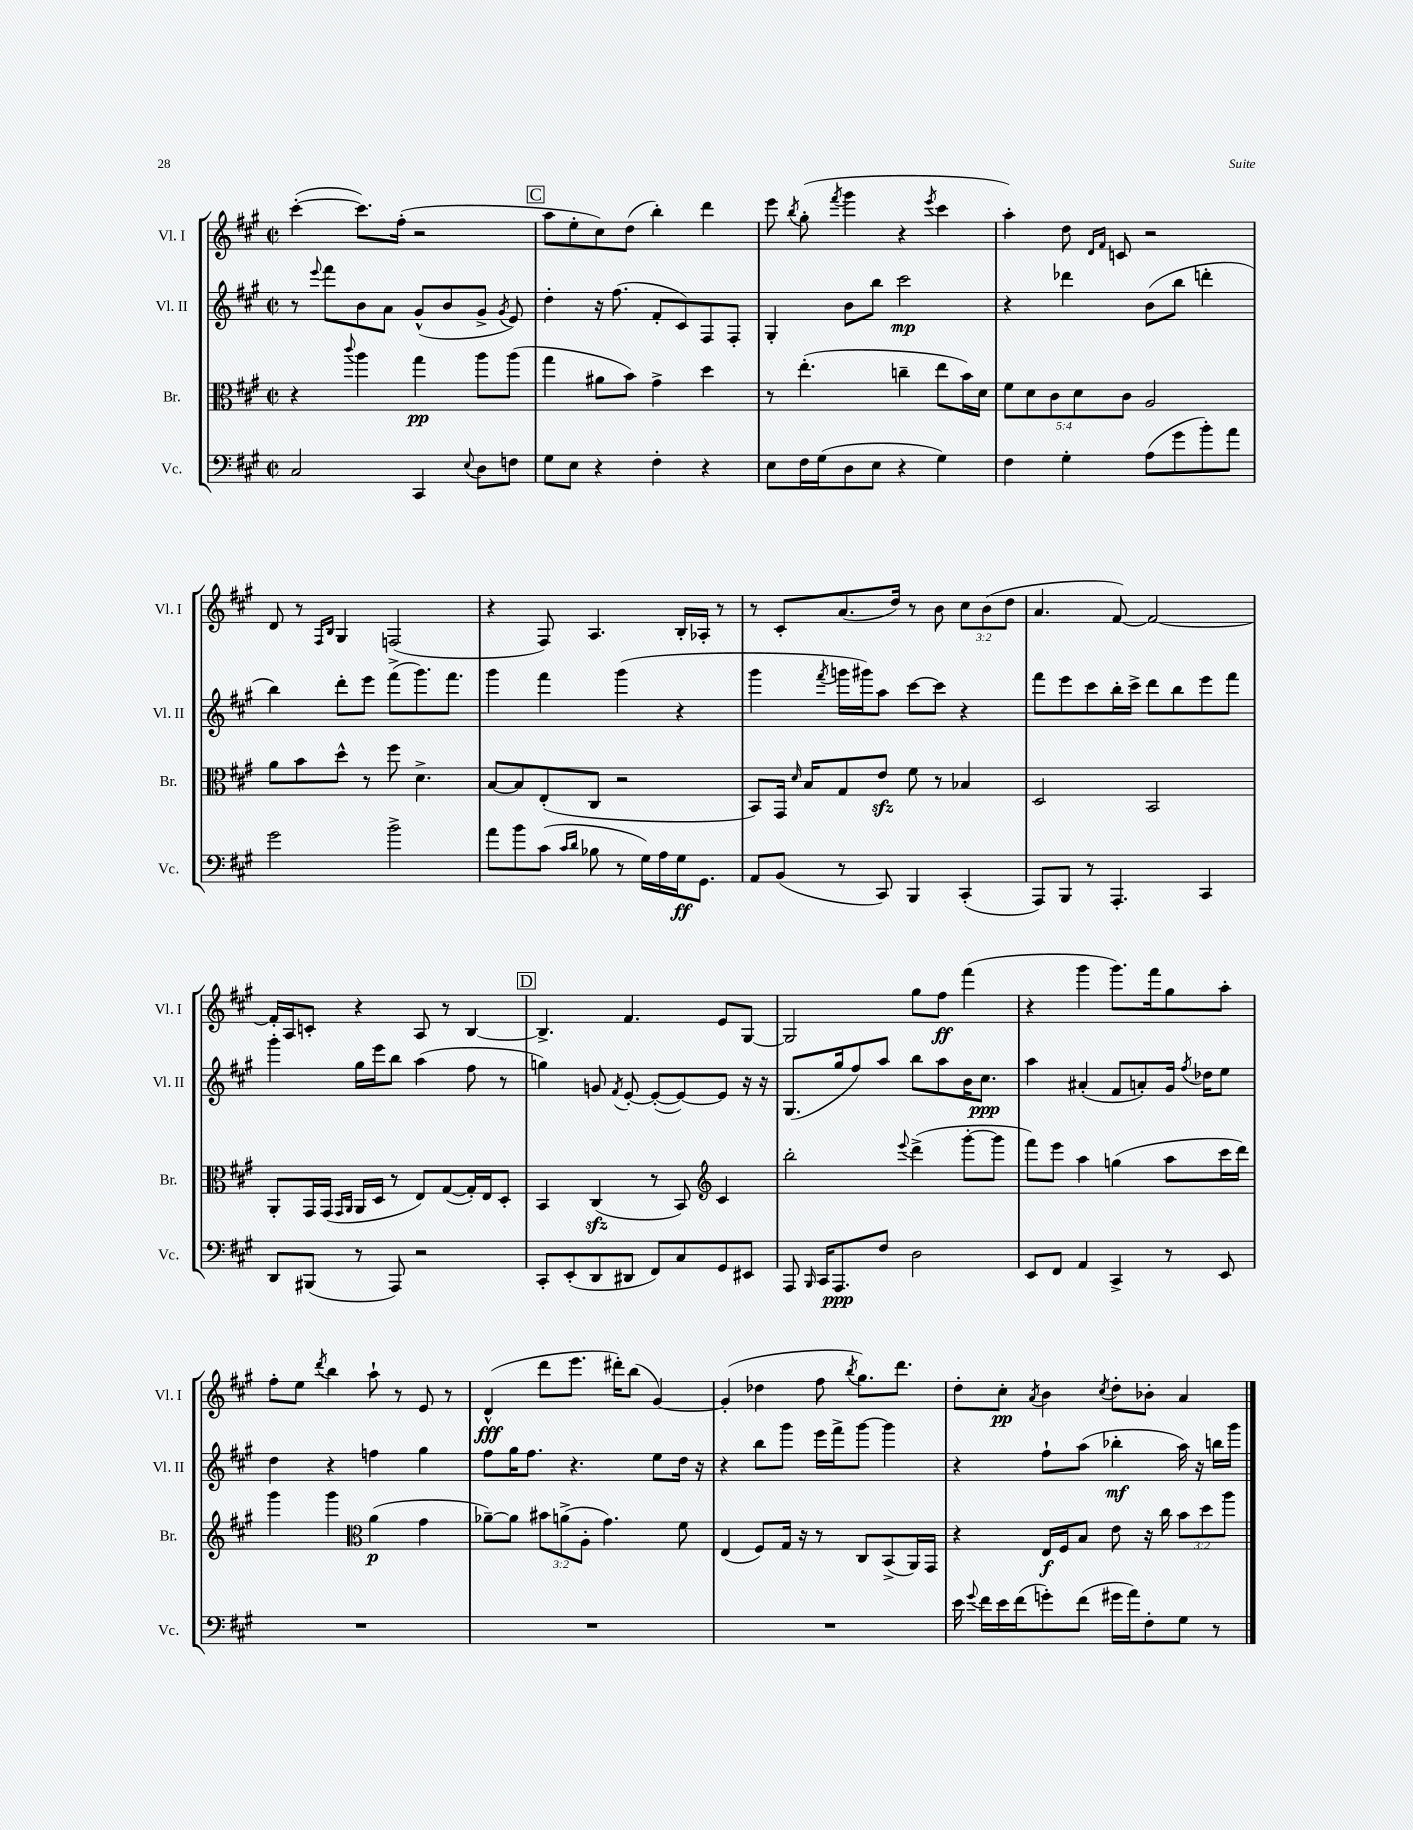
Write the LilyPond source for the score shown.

<<
\new StaffGroup <<
\new Staff = "s0" \with { instrumentName = "Vl. I" shortInstrumentName = "Vl. I" } {
    \clef treble \key a \major \defaultTimeSignature \time 2/2 \override Staff.TupletNumber.text = #tuplet-number::calc-fraction-text
    \autoBeamOff cis'''4~-.( cis'''8.[) fis''16]-.( r2 |
    \mark \markup { \box "C" } a''8[ e''8-. cis''8) d''8]( b''4-.) d'''4 |
    e'''8 \acciaccatura { b''8 } gis''8-.( \acciaccatura { fis'''8 } gis'''4 r4 \acciaccatura { e'''8 } cis'''4 |
    a''4-.) d''8 \grace { d'16[ fis'16] } c'8 r2 |
    d'8 r8 \grace { fis16[ b16] } gis4 f2( |
    r4 fis8) a4. b16[-. aes16]-. r8 |
    r8 cis'8[-. a'8.( d''16]) r8 b'8 \tuplet 3/2 { cis''8[ b'8( d''8] } |
    a'4. fis'8~) fis'2~ |
    fis'16[-. a16 c'8]-. r4 a8 r8 b4~ |
    \mark \markup { \box "D" } b4.-> fis'4. e'8[ gis8]~ |
    gis2 gis''8[ fis''8]\ff fis'''4( |
    r4 gis'''4 gis'''8.[) fis'''16 gis''8 a''8]-. |
    fis''8[-. e''8] \acciaccatura { d'''8 } b''4 a''8-! r8 e'8 r8 |
    d'4-^\fff( d'''8[ e'''8.] dis'''16[-.) b''8]( gis'4~) |
    gis'4-.( des''4 fis''8 \acciaccatura { b''8 } gis''8.[) d'''8.] |
    d''8[-. cis''8]-.\pp \acciaccatura { a'8 } b'4 \acciaccatura { cis''8 } d''8[-. bes'8]-. a'4 \bar "|." |
}
\new Staff = "s1" \with { instrumentName = "Vl. II" shortInstrumentName = "Vl. II" } {
    \clef treble \key a \major \defaultTimeSignature \time 2/2
    \autoBeamOff r8 \appoggiatura { e'''8 } fis'''8[ b'8 a'8] gis'8[-^( b'8 gis'8]-> \acciaccatura { gis'8 } e'8) |
    \mark \markup { \box "C" } d''4-. r16 fis''8.( fis'8[-. cis'8) fis8 fis8]-. |
    gis4-. b'8[ b''8] cis'''2\mp |
    r4 des'''4 b'8[( b''8] d'''4-. |
    b''4) d'''8[-. e'''8] fis'''8[->( gis'''8.) fis'''8.] |
    gis'''4 fis'''4 gis'''4( r4 |
    gis'''4 \acciaccatura { fis'''8 } g'''16[ gis'''16) a''8] cis'''8[~ cis'''8] r4 |
    fis'''8[ e'''8 cis'''8 b''16-. cis'''16]-> d'''8[ b''8 e'''8 fis'''8] |
    gis'''4-. gis''16[ e'''16 b''8] a''4( fis''8 r8 |
    \mark \markup { \box "D" } g''4) g'8 \acciaccatura { fis'8 } e'8~-. e'8[~-.( e'8~) e'8] r16 r16 |
    gis8.[( gis''16 fis''8) a''8] b''8[ a''8 b'16 cis''8.]\ppp |
    a''4 ais'4-.( fis'8[ a'8-.) gis'16] \acciaccatura { fis''8 } des''16[ e''8] |
    d''4 r4 f''4 gis''4 |
    fis''8[ gis''16 fis''8.] r4. e''8[ d''16] r16 |
    r4 b''8[ gis'''8] e'''16[ fis'''16-> gis'''8]~ gis'''4 |
    r4 fis''8[-! a''8]( bes''4-.\mf a''16) r16 b''16[ gis'''16] \bar "|." |
}
\new Staff = "s2" \with { instrumentName = "Br." shortInstrumentName = "Br." } {
    \clef alto \key a \major \defaultTimeSignature \time 2/2 \override Staff.TupletNumber.text = #tuplet-number::calc-fraction-text
    \autoBeamOff r4 \appoggiatura { cis'''8 } a''4 gis''4\pp a''8[ a''8]( |
    \mark \markup { \box "C" } gis''4 ais'8[ b'8]) gis'4-> d''4 |
    r8 e''4.-.( c''4-- e''8[ b'16) d'16] |
    \tuplet 5/4 { fis'8[ d'8 cis'8 d'8 cis'8] } a2 |
    a'8[ b'8 d''8]-^ r8 fis''8 d'4.-> |
    b8[~ b8 e8-.( cis8] r2 |
    b,8[) gis,16] \grace { d'16 } b16[ gis8 e'8]\sfz fis'8 r8 bes4 |
    d2 b,2 |
    a,8[-. gis,16 gis,16]( \grace { gis,16[ a,16] } a,16[ d16] r8 e8[) gis8~( gis16-.) e16 d8]-. |
    \mark \markup { \box "D" } b,4 cis4\sfz( r8 b,8) \clef treble cis'4 |
    b''2-. \appoggiatura { e'''8 } d'''4->( gis'''8[~-. gis'''8] |
    fis'''8[) e'''8] a''4 g''4( a''8[ cis'''16 d'''16]) |
    gis'''4 gis'''4 \clef alto a'4\p( gis'4 |
    aes'8[~--) aes'8] \tuplet 3/2 { bis'8[ a'8->( a8]-. } gis'4.) fis'8 |
    e4( fis8[) gis16] r16 r8 cis8[ b,8->( a,16) gis,16] |
    r4 e16[\f fis16 b8] e'8 r16 cis''16 \tuplet 3/2 { b'8[ d''8 a''8] } \bar "|." |
}
\new Staff = "s3" \with { instrumentName = "Vc." shortInstrumentName = "Vc." } {
    \clef bass \key a \major \defaultTimeSignature \time 2/2
    \autoBeamOff cis2 cis,4 \appoggiatura { e8 } d8[ f8] |
    \mark \markup { \box "C" } gis8[ e8] r4 fis4-. r4 |
    e8[ fis16 gis16( d8 e8] r4 gis4) |
    fis4 gis4-. a8[( gis'8 b'8-.) a'8] |
    gis'2 b'2-> |
    a'8[ b'8 cis'8]( \grace { cis'16[ d'16] } bes8 r8 gis16[) a16 gis16\ff gis,8.] |
    a,8[ b,8]( r8 cis,8) b,,4 cis,4-.( |
    a,,8[) b,,8] r8 a,,4.-. cis,4 |
    d,8[ bis,,8]( r8 a,,8) r2 |
    \mark \markup { \box "D" } cis,8[-. e,8-.( d,8 dis,8] fis,8[) cis8 gis,8 eis,8] |
    a,,8 \grace { b,,16 } cis,16[ a,,8.\ppp fis8] d2 |
    e,8[ fis,8] a,4 cis,4-> r8 e,8 |
    R1 |
    R1 |
    R1 |
    e'16 \appoggiatura { gis'8 } fis'16[ e'16 fis'16( g'8-.) fis'8]( gis'16[ a'16) fis8-. gis8] r8 \bar "|." |
}
>>
>>
\layout { \context { \Score \remove "Bar_number_engraver" } }
